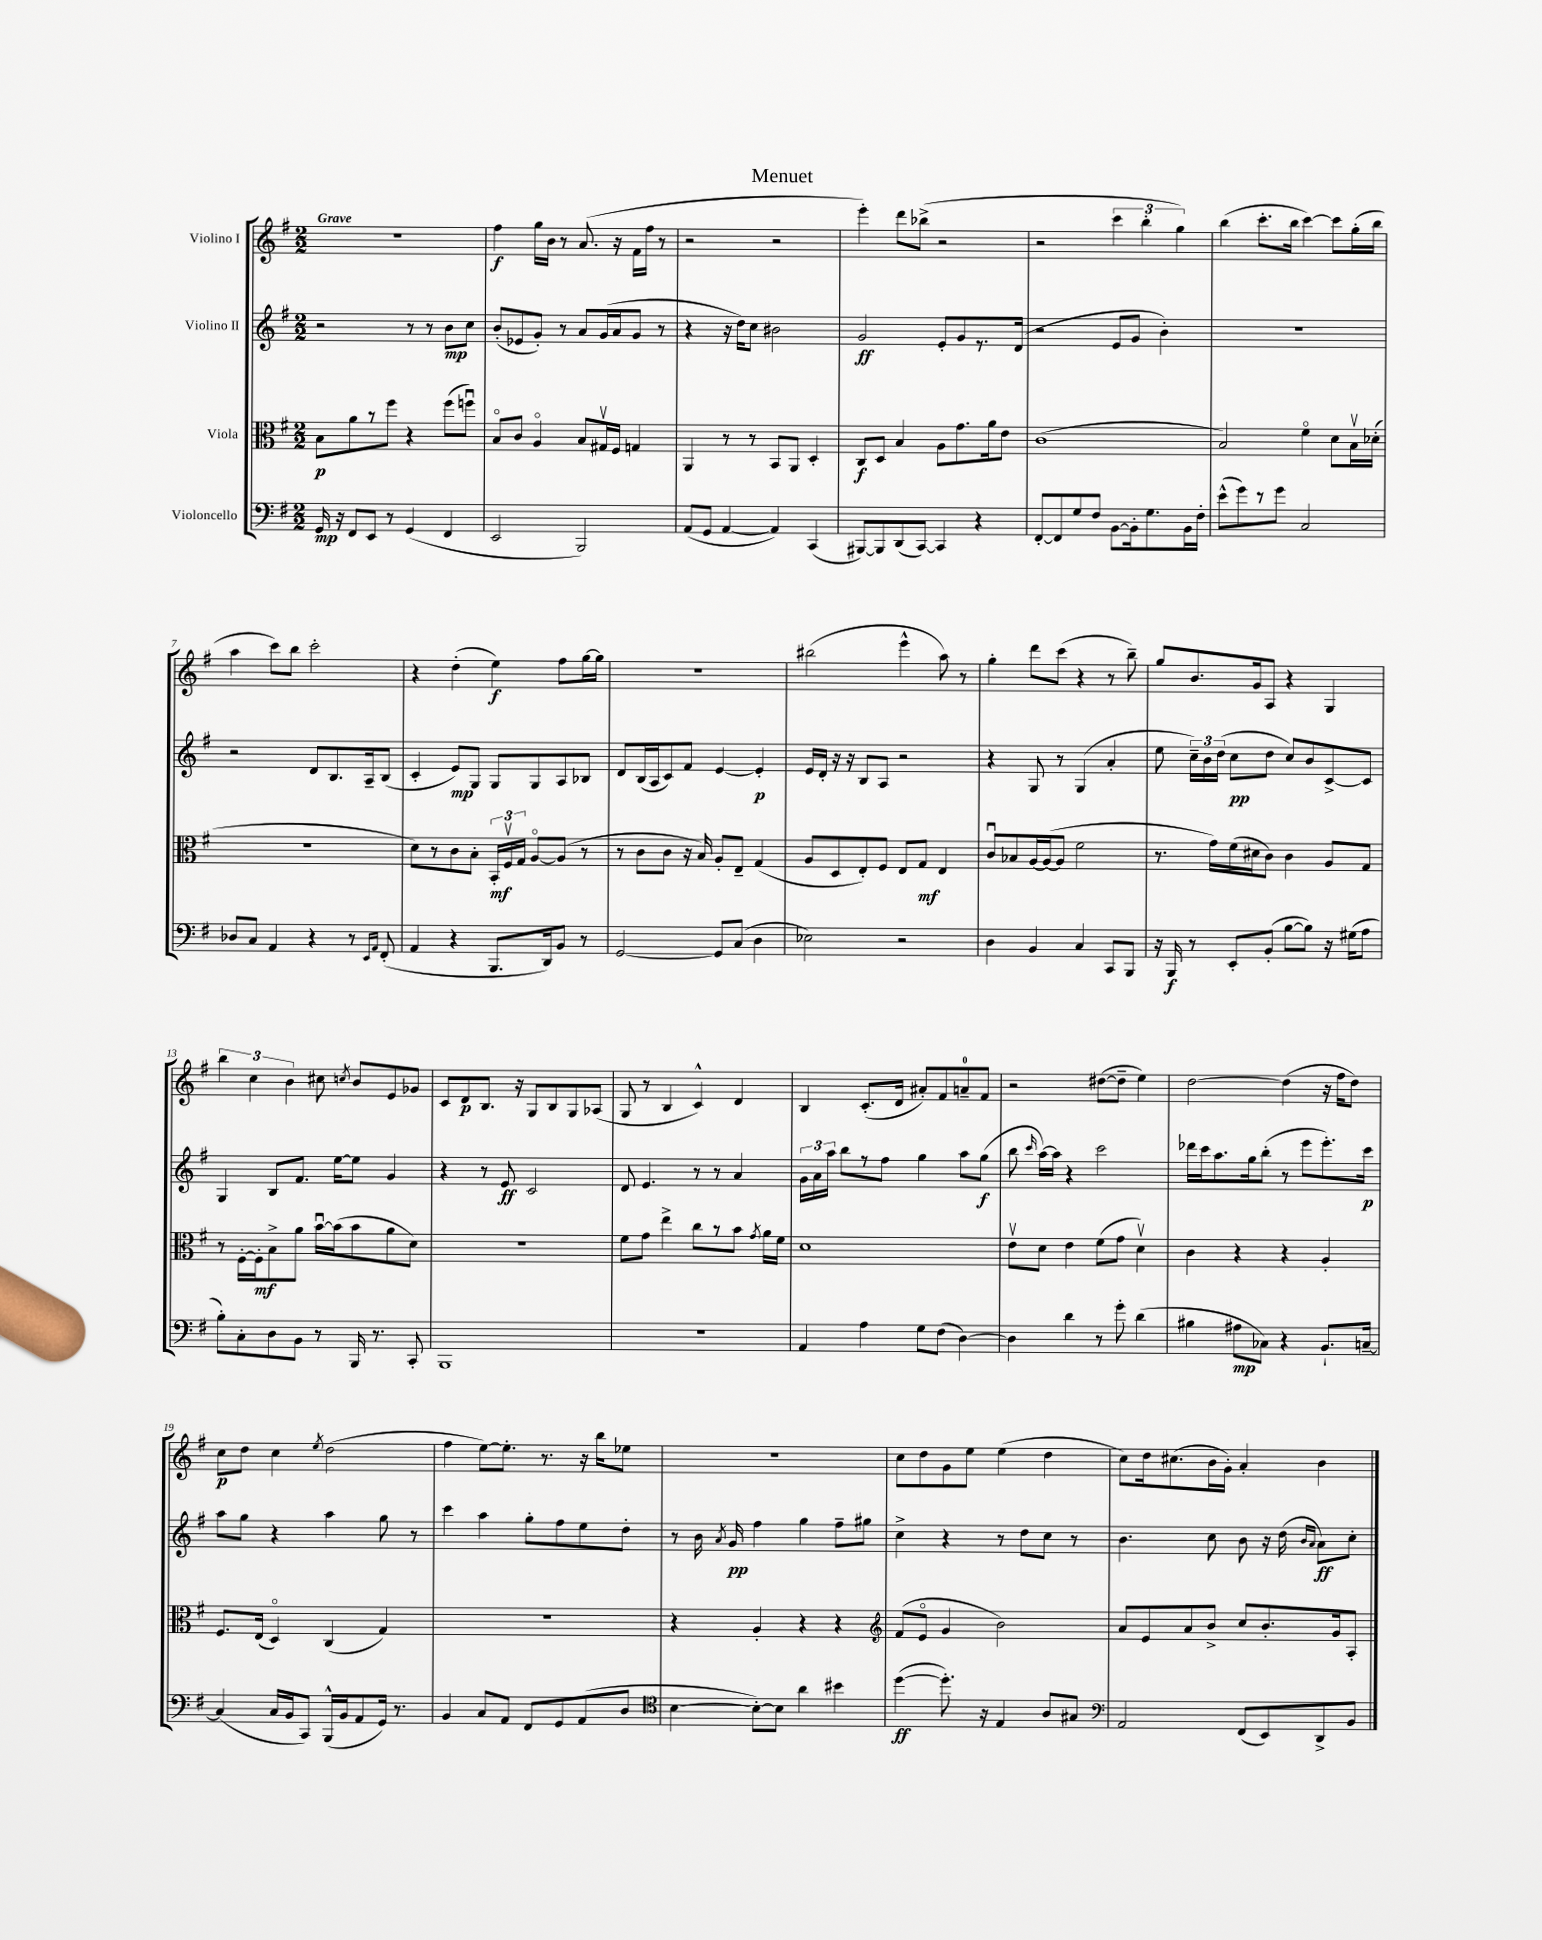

**kern	**dynam	**kern	**dynam	**kern	**dynam	**kern	**dynam
*part4	*part4	*part3	*part3	*part2	*part2	*part1	*part1
*staff4	*staff4	*staff3	*staff3	*staff2	*staff2	*staff1	*staff1
*I"Violoncello	*	*I"Viola	*	*I"Violino II	*	*I"Violino I	*
*clefF4	*	*clefC3	*	*clefG2	*	*clefG2	*
*k[f#]	*	*k[f#]	*	*k[f#]	*	*k[f#]	*
*M2/2	*	*M2/2	*	*M2/2	*	*M2/2	*
=1	=1	=1	=1	=1	=1	=1	=1
!	!	!	!	!	!	!LO:TX:a:B:t=Grave	!
16GG/	mp	8B\L	p	2r	.	1r	.
16r	.	.	.	.	.	.	.
8FF#/L	.	8a\	.	.	.	.	.
8EE/J	.	8r	.	.	.	.	.
8r	.	8ff#\J	.	.	.	.	.
(4GG/	.	4r	.	8r	.	.	.
.	.	.	.	8r	.	.	.
4FF#/	.	(8ff#\L	.	8b\L	mp	.	.
.	.	8ffnu\J)	.	8cc\J	.	.	.
=2	=2	=2	=2	=2	=2	=2	=2
2EE/	.	8B/L	.	(8b'/L	.	4ff#\	f
.	.	8c/J	.	8e-X/	.	.	.
.	.	4A/	.	8g'/J)	.	16gg\LL	.
.	.	.	.	.	.	16b\JJ	.
.	.	.	.	8r	.	8r	.
2BBB/)	.	8B/L	.	8a/L	.	(8.a/	.
.	.	16G#Xv/L	.	(16g/L	.	.	.
.	.	16F#/JJ	.	16a/J	.	16r	.
.	.	4Gn/	.	8g/J	.	16f#\LL	.
.	.	.	.	.	.	16ff#\JJ	.
.	.	.	.	8r	.	8r	.
=3	=3	=3	=3	=3	=3	=3	=3
(8AA/L	.	4AA/	.	4r	.	2r	.
8GG/J	.	.	.	.	.	.	.
[4AA/	.	8r	.	16r	.	.	.
.	.	.	.	16dd\KL)	.	.	.
.	.	8r	.	8cc\J	.	.	.
4AA/])	.	8BB/L	.	2b#X\	.	2r	.
.	.	8AA/J	.	.	.	.	.
(4CC/	.	4D'/	.	.	.	.	.
=4	=4	=4	=4	=4	=4	=4	=4
[8BBB#X/L)	.	8C/L	f	2g/	ff	4eee'\)	.
8BBB#/]	.	8D/J	.	.	.	.	.
(8DD/	.	4B/	.	.	.	8ddd\L	.
[8CC/J)	.	.	.	.	.	(8bb-X^\J	.
4CC/]	.	8A\L	.	8e'/L	.	2r	.
.	.	8.g\	.	8g/	.	.	.
4r	.	.	.	8.r	.	.	.
.	.	16a\k	.	.	.	.	.
.	.	8e\J	.	.	.	.	.
.	.	.	.	(16d/Jk	.	.	.
=5	=5	=5	=5	=5	=5	=5	=5
[8FF#'/L	.	(1c	.	2r	.	2r	.
8FF#/]	.	.	.	.	.	.	.
8G/	.	.	.	.	.	.	.
8F#/J	.	.	.	.	.	.	.
[8BB\L	.	.	.	8e/L	.	6ccc\	.
16BB'\k]	.	.	.	8g/J	.	.	.
.	.	.	.	.	.	6bb'\	.
8.G\	.	.	.	.	.	.	.
.	.	.	.	4b'\)	.	.	.
.	.	.	.	.	.	6gg\)	.
16BB\L	.	.	.	.	.	.	.
16F#'\JJ	.	.	.	.	.	.	.
=6	=6	=6	=6	=6	=6	=6	=6
(8e^^\L	.	2B/)	.	1r	.	(4bb\	.
8g\)	.	.	.	.	.	.	.
8r	.	.	.	.	.	8.ccc'\L	.
8g\J	.	.	.	.	.	.	.
.	.	.	.	.	.	16bb\Jk	.
2C/	.	4f#\	.	.	.	[4ccc\)	.
.	.	8d\L	.	.	.	8ccc\L]	.
.	.	16Bv\L	.	.	.	(16gg'\L	.
.	.	(16d-X'\JJ	.	.	.	16bb\JJ	.
!!LO:LB:g=z
=7	=7	=7	=7	=7	=7	=7	=7
8D-X/L	.	1r	.	2r	.	4aa\	.
8C/J	.	.	.	.	.	.	.
4AA/	.	.	.	.	.	8ccc\L)	.
.	.	.	.	.	.	8bb\J	.
4r	.	.	.	8d/L	.	2ccc'\	.
.	.	.	.	8.B/	.	.	.
8r	.	.	.	.	.	.	.
.	.	.	.	16A~/k	.	.	.
16qqEE/LL	.	.	.	.	.	.	.
16qqAA/JJ	.	.	.	.	.	.	.
(8FF#'/	.	.	.	(8B/J	.	.	.
=8	=8	=8	=8	=8	=8	=8	=8
4AA/	.	8d\L)	.	4c'/	.	4r	.
.	.	8r	.	.	.	.	.
4r	.	8c\	.	8e/L)	mp	(4dd'\	.
.	.	8B'\J	.	8G/J	.	.	.
8.BBB/L	.	24BB'/LL	mf	8G/L	.	4ee\)	f
.	.	24F#v/	.	.	.	.	.
.	.	24G/JJ	.	.	.	.	.
.	.	[8A/L	.	8G/	.	.	.
16DD/k)	.	.	.	.	.	.	.
8BB/J	.	(8A/J]	.	8A/	.	8ff#\L	.
8r	.	8r	.	8B-X/J	.	[16gg\L	.
.	.	.	.	.	.	16gg\JJ]	.
=9	=9	=9	=9	=9	=9	=9	=9
[2GG/	.	8r	.	8d/L	.	1r	.
.	.	8c\L	.	(16B/L	.	.	.
.	.	.	.	16A/J	.	.	.
.	.	8c\J	.	8c/)	.	.	.
.	.	16r	.	8f#/J	.	.	.
.	.	16B/)	.	.	.	.	.
8GG/L]	.	8A'/L	.	[4e/	.	.	.
(8C/J	.	8E~/J	.	.	.	.	.
4D\	.	(4G/	.	4e'/]	p	.	.
=10	=10	=10	=10	=10	=10	=10	=10
2E-X\)	.	8A/L	.	16e/LL	.	(2bb#X\	.
.	.	.	.	16d'/JJ	.	.	.
.	.	8D/	.	16r	.	.	.
.	.	.	.	16r	.	.	.
.	.	8E'/)	.	8B/L	.	.	.
.	.	8F#/J	.	8A/J	.	.	.
2r	.	8E/L	.	2r	.	4eee^^\	.
.	.	8G/J	mf	.	.	.	.
.	.	4E/	.	.	.	8aa\)	.
.	.	.	.	.	.	8r	.
=11	=11	=11	=11	=11	=11	=11	=11
4D\	.	8cu/L	.	4r	.	4gg'\	.
.	.	8B-X/	.	.	.	.	.
4BB/	.	[16A/L	.	8G/	.	8ddd\L	.
.	.	(16A/J_	.	.	.	.	.
.	.	8A/J]	.	8r	.	(8ccc\J	.
4C/	.	2f#\	.	(4G/	.	4r	.
8CC/L	.	.	.	4a'/	.	8r	.
8BBB/J	.	.	.	.	.	8bb~\)	.
=12	=12	=12	=12	=12	=12	=12	=12
16r	.	8.r	.	8ee\	.	8gg/L	.
16BBB/	f	.	.	.	.	.	.
8r	.	.	.	24cc~\LL)	.	8.b/	.
.	.	.	.	24b\	.	.	.
.	.	16g\LL)	.	.	.	.	.
.	.	.	.	(24dd\JJ	.	.	.
8EE'/L	.	(16f#\	.	8cc\L	pp	.	.
.	.	16d#X\J	.	.	.	16g/k	.
(8BB'/J	.	8c\J)	.	8dd\J	.	8A/J	.
[8B\L	.	4c\	.	8cc/L)	.	4r	.
8B\J])	.	.	.	8b/	.	.	.
16r	.	8A/L	.	[8c^/	.	4G/	.
(16G#X\KL	.	.	.	.	.	.	.
8A\J	.	8G/J	.	8c/J]	.	.	.
!!LO:LB:g=z
=13	=13	=13	=13	=13	=13	=13	=13
8B'\L)	.	8r	.	4G/	.	6bb\	.
8C'\	.	[16F#'\LL	.	.	.	.	.
.	.	.	.	.	.	6cc\	.
.	.	16F#'\J]	mf	.	.	.	.
8D\	.	8B^\	.	8B/L	.	.	.
.	.	.	.	.	.	6b\	.
8BB\J	.	8a\J	.	8.f#/J	.	.	.
8r	.	[16bu\LL	.	.	.	8cc#X\	.
.	.	(16b\J]	.	[16ee\KL	.	.	.
.	.	.	.	.	.	8qccn/	.
16BBB/	.	8b\	.	8ee\J]	.	8b/L	.
8.r	.	.	.	.	.	.	.
.	.	8a\	.	4g/	.	8e/	.
8CC'/	.	8d\J)	.	.	.	8g-X/J	.
=14	=14	=14	=14	=14	=14	=14	=14
1BBB	.	1r	.	4r	.	8c/L	.
.	.	.	.	.	.	8d/	p
.	.	.	.	8r	.	8.B/J	.
.	.	.	.	8e/	ff	.	.
.	.	.	.	.	.	16r	.
.	.	.	.	2c/	.	8G/L	.
.	.	.	.	.	.	8B/	.
.	.	.	.	.	.	8G/	.
.	.	.	.	.	.	(8A-X/J	.
=15	=15	=15	=15	=15	=15	=15	=15
1r	.	8f#\L	.	8d/	.	8G/	.
.	.	8g\J	.	4.e/	.	8r	.
.	.	4ee^\	.	.	.	4B/	.
.	.	8cc\L	.	8r	.	4c^^/)	.
.	.	8r	.	8r	.	.	.
.	.	8b\J	.	4a/	.	4d/	.
.	.	8qg/	.	.	.	.	.
.	.	16a\LL	.	.	.	.	.
.	.	16f#\JJ	.	.	.	.	.
=16	=16	=16	=16	=16	=16	=16	=16
4AA/	.	1d	.	24g\LL	.	4B/	.
.	.	.	.	24a\	.	.	.
.	.	.	.	24aa\JJ	.	.	.
.	.	.	.	8bb\L	.	.	.
4A\	.	.	.	8r	.	(8.c'/L	.
.	.	.	.	8ff#\J	.	.	.
.	.	.	.	.	.	16d/Jk	.
8G\L	.	.	.	4gg\	.	8a#X'/L)	.
(8F#\J	.	.	.	.	.	8f#/	.
[4D\)	.	.	.	8aa\L	.	8an~/	.
.	.	.	.	(8gg\J	f	8f#/J	.
=17	=17	=17	=17	=17	=17	=17	=17
4D\]	.	8ev\L	.	8bb\	.	2r	.
.	.	.	.	16qqccc/	.	.	.
.	.	8d\J	.	[16aa\LL)	.	.	.
.	.	.	.	16aa\JJ]	.	.	.
4d\	.	4e\	.	4r	.	.	.
8r	.	(8f#\L	.	2ccc\	.	([8dd#X\L	.
8g'\	.	8g\J	.	.	.	8dd#~\J]	.
(4d\	.	4dv\)	.	.	.	4ee\)	.
=18	=18	=18	=18	=18	=18	=18	=18
4B#X\	.	4c\	.	16ddd-X\LL	.	[2dd\	.
.	.	.	.	16ccc\J	.	.	.
.	.	.	.	8.aa\	.	.	.
8A#X\L	mp	4r	.	.	.	.	.
.	.	.	.	16gg\k	.	.	.
8C-X\J)	.	.	.	(8bb'\J	.	.	.
4r	.	4r	.	8r	.	(4dd\]	.
.	.	.	.	8eee\L	.	.	.
8.BB`/L	.	4A'/	.	8.eee'\)	.	16r	.
.	.	.	.	.	.	16ff#\KL	.
.	.	.	.	.	.	8dd\J)	.
[16Cn~/Jk	.	.	.	16ccc\Jk	p	.	.
!!LO:LB:g=z
=19	=19	=19	=19	=19	=19	=19	=19
(4C/]	.	8.F#/L	.	8aa\L	.	8cc\L	p
.	.	.	.	8gg\J	.	8dd\J	.
.	.	(16E/Jk	.	.	.	.	.
16C/LL	.	4D/)	.	4r	.	4cc\	.
16BB/J	.	.	.	.	.	.	.
8CC/J)	.	.	.	.	.	.	.
.	.	.	.	.	.	8qee/	.
(16BBB^^/LL	.	(4C/	.	4aa\	.	(2dd\	.
16BB/J	.	.	.	.	.	.	.
8AA/	.	.	.	.	.	.	.
16GG/Jk)	.	4G/)	.	8gg\	.	.	.
8.r	.	.	.	.	.	.	.
.	.	.	.	8r	.	.	.
=20	=20	=20	=20	=20	=20	=20	=20
4BB/	.	1r	.	4ccc\	.	4ff#\	.
8C/L	.	.	.	4aa\	.	[8ee\L)	.
8AA/J	.	.	.	.	.	8.ee'\J]	.
8FF#/L	.	.	.	8gg'\L	.	.	.
.	.	.	.	.	.	8.r	.
8GG/	.	.	.	8ff#\	.	.	.
(8AA/	.	.	.	8ee\	.	16r	.
.	.	.	.	.	.	16bb\KL	.
8D/J	.	.	.	8dd'\J	.	8ee-X\J	.
=21	=21	=21	=21	=21	=21	=21	=21
*clefC4	*	*	*	*	*	*	*
[4B\	.	4r	.	8r	.	1r	.
.	.	.	.	16b\	.	.	.
.	.	.	.	8qa/	.	.	.
.	.	.	.	16g/	pp	.	.
8B'\L_)	.	4A'/	.	4ff#\	.	.	.
8B\J]	.	.	.	.	.	.	.
4a\	.	4r	.	4gg\	.	.	.
4b#X\	.	4r	.	8ff#~\L	.	.	.
.	.	.	.	8gg#X\J	.	.	.
=22	=22	=22	=22	=22	=22	=22	=22
*	*	*clefG2	*	*	*	*	*
([4dd\	ff	(8f#/L	.	4cc^\	.	8cc\L	.
.	.	8e/J	.	.	.	8dd\	.
8.dd'\])	.	4g/	.	4r	.	8g\	.
.	.	.	.	.	.	8ee\J	.
16r	.	.	.	.	.	.	.
4E/	.	2b\)	.	8r	.	(4ee\	.
.	.	.	.	8dd\L	.	.	.
8A/L	.	.	.	8cc\J	.	4dd\	.
8G#X/J	.	.	.	8r	.	.	.
=23	=23	=23	=23	=23	=23	=23	=23
*clefF4	*	*	*	*	*	*	*
2AA/	.	8a/L	.	4.b\	.	8cc\L)	.
.	.	8e/	.	.	.	16dd\k	.
.	.	.	.	.	.	(8.cc#X\	.
.	.	8a/	.	.	.	.	.
.	.	8b^/J	.	8cc\	.	16b\L	.
.	.	.	.	.	.	16g'\JJ)	.
(8FF#/L	.	8cc/L	.	8b\	.	4a'/	.
8EE/)	.	8.b'/	.	16r	.	.	.
.	.	.	.	(16dd\	.	.	.
.	.	.	.	16qqb/LL	.	.	.
.	.	.	.	16qqa/JJ	.	.	.
8DD^/	.	.	.	8a\L)	ff	4b\	.
.	.	16g/k	.	.	.	.	.
8BB/J	.	8A'/J	.	8cc'\J	.	.	.
==	==	==	==	==	==	==	==
*-	*-	*-	*-	*-	*-	*-	*-
